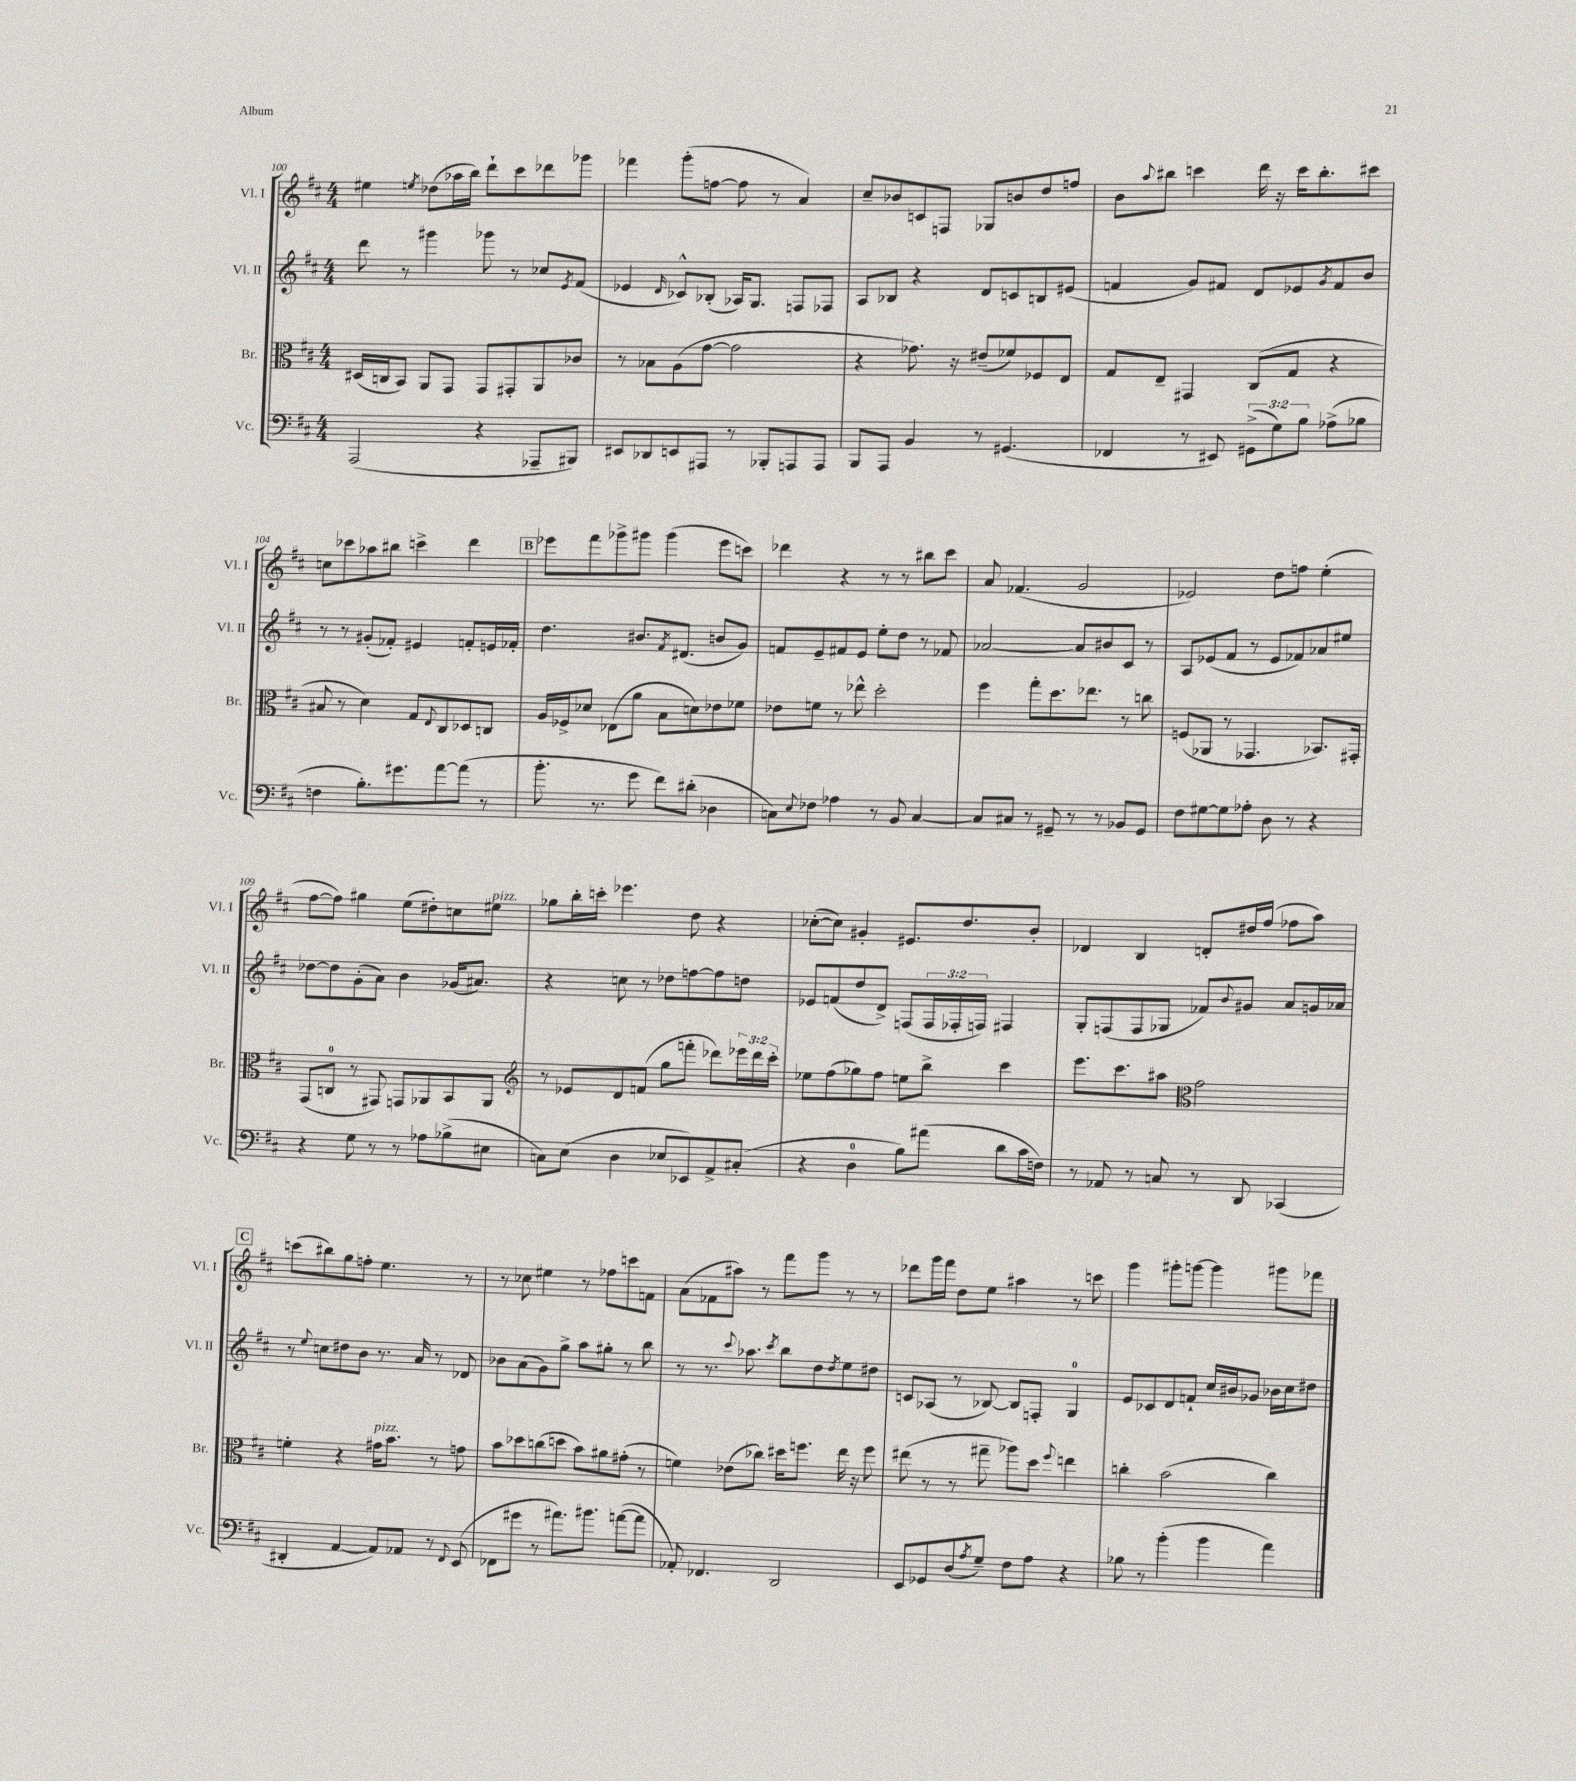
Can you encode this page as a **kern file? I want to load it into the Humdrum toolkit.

**kern	**kern	**kern	**kern
*part4	*part3	*part2	*part1
*staff4	*staff3	*staff2	*staff1
*I"Vc.	*I"Br.	*I"Vl. II	*I"Vl. I
*I'Vc.	*I'Br.	*I'Vl. II	*I'Vl. I
*clefF4	*clefC3	*clefG2	*clefG2
*k[f#c#]	*k[f#c#]	*k[f#c#]	*k[f#c#]
*M4/4	*M4/4	*M4/4	*M4/4
=100	=100	=100	=100
(2AAA/	(16D#X/LL	8ddd\	4ee#X\
.	16Cn/J	.	.
.	8BB/J)	8r	.
.	.	.	8qeen/
.	8AA/L	4ggg#X\	(8dd-X\L
.	8GG/J	.	16aa-X\L
.	.	.	16bb\JJ)
4r	8GG/L	8ggg-X\	8ddd`\L
.	8GG#X'/	8r	8ccc#\
8AAA-X~/L	8AA/	8cc-X/L	8ddd-X\
.	.	8qe/	.
8BBB#X/J)	8c-X/J	(8f#/J	8ggg-X\J
=101	=101	=101	=101
8EE#X/L	8r	4e-X/	4fff-X\
8DD-X/	8B-X\L	.	.
.	.	16qqd/	.
8EEn/	(8A\	8c-X^^/L)	(8ggg'\L
8AAA#X/J	[8g\J	(8B-X'/J	[8ffn\J
8r	2g\]	16A-X/KL)	8ff\]
.	.	8.G/J	.
8BBB-X'/L	.	.	8r
8AAAn/	.	8Fn/L	4a/)
8AAA/J	.	8F-X/J	.
=102	=102	=102	=102
8BBB/L	4r	8A/L	8cc#~/L
8AAA/J	.	8B-X/J	8b-X/
4BB/	8.g-X\)	4r	8cn/
.	.	.	8Fn/J
.	16r	.	.
8r	(8e#X~/L	8d/L	8G-X/L
(4.GG#X/	8f-X/)	8cn/	8bn/
.	8F-X/	8Bn/	8dd/
.	8E/J	(8e#X/J	8ffn/J
=103	=103	=103	=103
4FF-X/	8G/L	4fn/	8b\L
.	.	.	8qqaa/
.	8E~/J	.	8bb#X\J
8r	4GG#X/	8g/L)	4cccn\
8EE#X/)	.	8f#X/J	.
(12GG#X^\L	(8C#/L	8d/L	16ddd\
.	.	.	16r
12G\)	.	.	.
.	8G/J	8e-X/	16ccc\KL
12B\J	.	.	.
.	.	.	8.bb#'\
.	.	8qg/	.
(8A-X^\L	4r	8f#/	.
8B-X\J	.	8b/J	8ccc#X\J
!!LO:LB:g=z
=104	=104	=104	=104
4Fn\	8B#X/	8r	8ccn\L
.	8r	8r	8ccc-X\
8.B'\L)	4d\)	(8g#X'/L	8aa-X\
.	.	8f-X'/J)	8bb#X\J
8.g#X\	.	.	.
.	8G/L	4e#X/	4cccn^\
.	8qqE/	.	.
[8a\	8C#/	.	.
(8a\J]	8D-X/	8fn'/L	4ddd\
8r	8Cn/J	16en/L	.
.	.	16f-X'/JJ	.
!!LO:REH:place=s1:t=B
=105	=105	=105	=105
8.b'\	16A/LL	4.dd\	8eee-X\L
.	16F-X^/J	.	.
.	8d-X/J	.	8fff#\
8.r	.	.	.
.	(8E-X\L	.	8ggg-X^\
8g\	8a\J	8.b#X/L	8ggg#X\J
8f#\L)	8B\L	.	(4ggg#\
.	.	8qf#/	.
.	.	(8.d#X/J	.
(8d#X'\J	8dn\)	.	.
4D-X\	8e-X\	8bn/L	8eee-\L
.	8f-X\J	8g/J)	8cccn\J)
=106	=106	=106	=106
8Cn\L)	8e-X\L	8fn/L	4ddd-X\
8qqE/	.	.	.
8F-X\J	8fn\J	8e~/	.
4A-X\	8r	8f#X/	4r
.	8ee-X^^\	8e/J	.
8r	2dd'\	8ee'\L	8r
8BB/	.	8dd\J	8r
[4C/	.	8r	8bb#X\L
.	.	8f-X/	8ccc#\J
=107	=107	=107	=107
8C/L]	4ff#\	[2a-X/	8a/
8C#X/J	.	.	(4.f-X/
8r	8gg'\L	.	.
8GG#X~/	8.dd\	.	.
8r	.	8a-/L]	2g/
.	8.ee-X\J	.	.
8r	.	8b#X/	.
8BB-X/L	8r	8c#/J	.
8GG#/J	8ccn\	8r	.
=108	=108	=108	=108
8F#\L	(8Fn/L	8A/L	2e-X/)
[8G#X\	8AA-X/J	(8e-X/	.
8G#\]	8r	8f#/J	.
8A-X'\J	4.GG-X/	8r	.
8D\	.	8e-/L	8dd\L
8r	.	8f-X/)	8ffn\J
4r	8.BB-X/L)	8a-X/	(4ee'\
.	.	8ee#X/J	.
.	16GG#X'/Jk	.	.
!!LO:LB:g=z
=109	=109	=109	=109
4r	(8GG/L	[8dd-X\L	[8ff#\L
.	8Cn/J	8dd-\]	8ff#\J])
8G\	8r	(8g'\	4gg#X\
8r	8GG#X/)	8a\J)	.
8r	8GGn/L	4b\	(8ee\L
8A-X\L	8AA-X/	.	8dd#X'\)
(8B-X^\	8BB/	(16g-X/KL	8ccn\
.	.	8.a#X/J)	.
!	!	!	!LO:TX:a:i:t=pizz.
8E#X\J	8AA-/J	.	8ee#X\J
=110	=110	=110	=110
*	*clefG2	*	*
8Cn\L)	8r	4r	8gg-X\L
(8E\J	8e-X/L	.	16bb'\L
.	.	.	16cccn'\JJ
4D\	8d/	8ccn\	4.eee-X\
.	(8fn/J	8r	.
8E-X/L	8gg\L	8dd-X\L	.
8EE-X/)	8fffn'\J	[8ffn\	8dd\
8AA^/	8ddd-X\L)	8ff\]	4r
(8C#X'/J	24eee-X\L	8ddn\J	.
.	24ddd-\	.	.
.	24ccc#'\JJ	.	.
=111	=111	=111	=111
4r	8ee-X\L	8e-X/L	([8cc-X'\L
.	(8ff#\	(8fn/	8cc-\J])
4D\	8gg-X\)	8dd/	4g#X'/
.	8ff#\J	8d^/J)	.
8B\L)	8een\L	(8Fn/L	8.e#X/L
(8a#X\J	8bb^\J	24F/L	.
.	.	24F-X'/	.
.	.	.	8.dd/
.	.	24Fn/JJ)	.
8d\L	4ccc#\	4F#X/	.
16c#\L	.	.	8b'/J
16Fn\JJ)	.	.	.
=112	=112	=112	=112
8r	8.eee\L	8G'/L	4d-X/
8AA-X/	.	(8Fn/	.
.	8.ccc#\	.	.
8r	.	8F/	4B/
8Cn/	8aa#X\J	8G-X/J	.
*	*clefC3	*	*
8r	2g\	8f-X/L)	8dn'/L
.	.	8qqb/	.
8DD/	.	8g#X/J	16dd#X/L
.	.	.	(16ff#/JJ
(4CC-X/	.	8a/L	8ff-X\L
.	.	16gn/L	8aa\J)
.	.	16a-X/JJ	.
!!LO:LB:g=z
!!LO:REH:place=s1:t=C
=113	=113	=113	=113
4DD#X'/	4fn'\	8r	(8cccn\L
.	.	8qqee/	.
.	.	8ccn\L	8bb#X\)
[4AA/	4r	8dd#X\	8gg\
.	.	8b\J	8ffn'\J
!	!LO:TX:a:i:t=pizz.	!	!
8AA/L])	16g#X\KL	8.r	4.ee\
.	8.b\J	.	.
8AA-X/J	.	.	.
.	.	16a/	.
8r	8r	8r	.
8qqFF#/	.	.	.
(8EE/	8gn\	8d-X/	8r
=114	=114	=114	=114
8FF-X\L	8b\L	8b-X\L	8r
8g#X\J	8dd-X\	(8a\	8cc-X\
8r	(8ccn\	8g\)	4ee#X\
8.a#X\L)	8ddn\J	8gg^\J	.
.	8b\L)	8aa\L	8r
8.b#X\J	.	.	.
.	8a#X\	8gg#X'\J	8ff-X\L
([8an\L	(8g#X'\J	8r	8cccn\
8a\J]	8r	8bb\	8fn\J
=115	=115	=115	=115
8AA-X'/)	4fn\)	8r	(8a\L
4.FF-X/	.	8.r	8f-X\
.	(8e-X\L	.	8aa#X\J)
.	.	8qqccc#/	.
.	.	8.aa-X\	.
.	8cc-X\J)	.	8r
.	.	8qccc#/	.
2DD/	16dd#X\KL	8bb\L	8fff#\L
.	8.ffn\J	.	.
.	.	8dd\	8ggg\J
.	.	8qdd/	.
.	16ee\	8ee\	8r
.	16r	.	.
.	8ff\	8dd#X\J	8r
=116	=116	=116	=116
8EE/L	(8ee#X\	8cn/L	8ddd-X\L
8GG-X/	8r	(8A-X/J	16ggg\L
.	.	.	16fff#\JJ
(8D/	8r	8r	8dd\L
8qA/	.	.	.
8G~/J)	8gg#X~\	[8B-X/)	8ee\J
8F#\L	8aa-X\L)	8B-/L]	4aa#X\
8A\J	8dd\J	8Fn'/J	.
.	8qqff#/	.	.
4r	4een\	4G/	8r
.	.	.	8cccn\
=117	=117	=117	=117
8B-X\	4ccn'\	8e/L	4ggg\
8r	.	8c-X/	.
(4b'\	(2b\	8d/	8ggg#X'\L
.	.	8fn`/J	[8gggn\J
4b\	.	16cc#/LL	4ggg\]
.	.	16b#X/J	.
.	.	8g-X/J	.
4a\)	4cc\)	16b-X\LL	8ggg#X\L
.	.	16cc#\J	.
.	.	8dd#X\J	8fff-X\J
==	==	==	==
*-	*-	*-	*-
